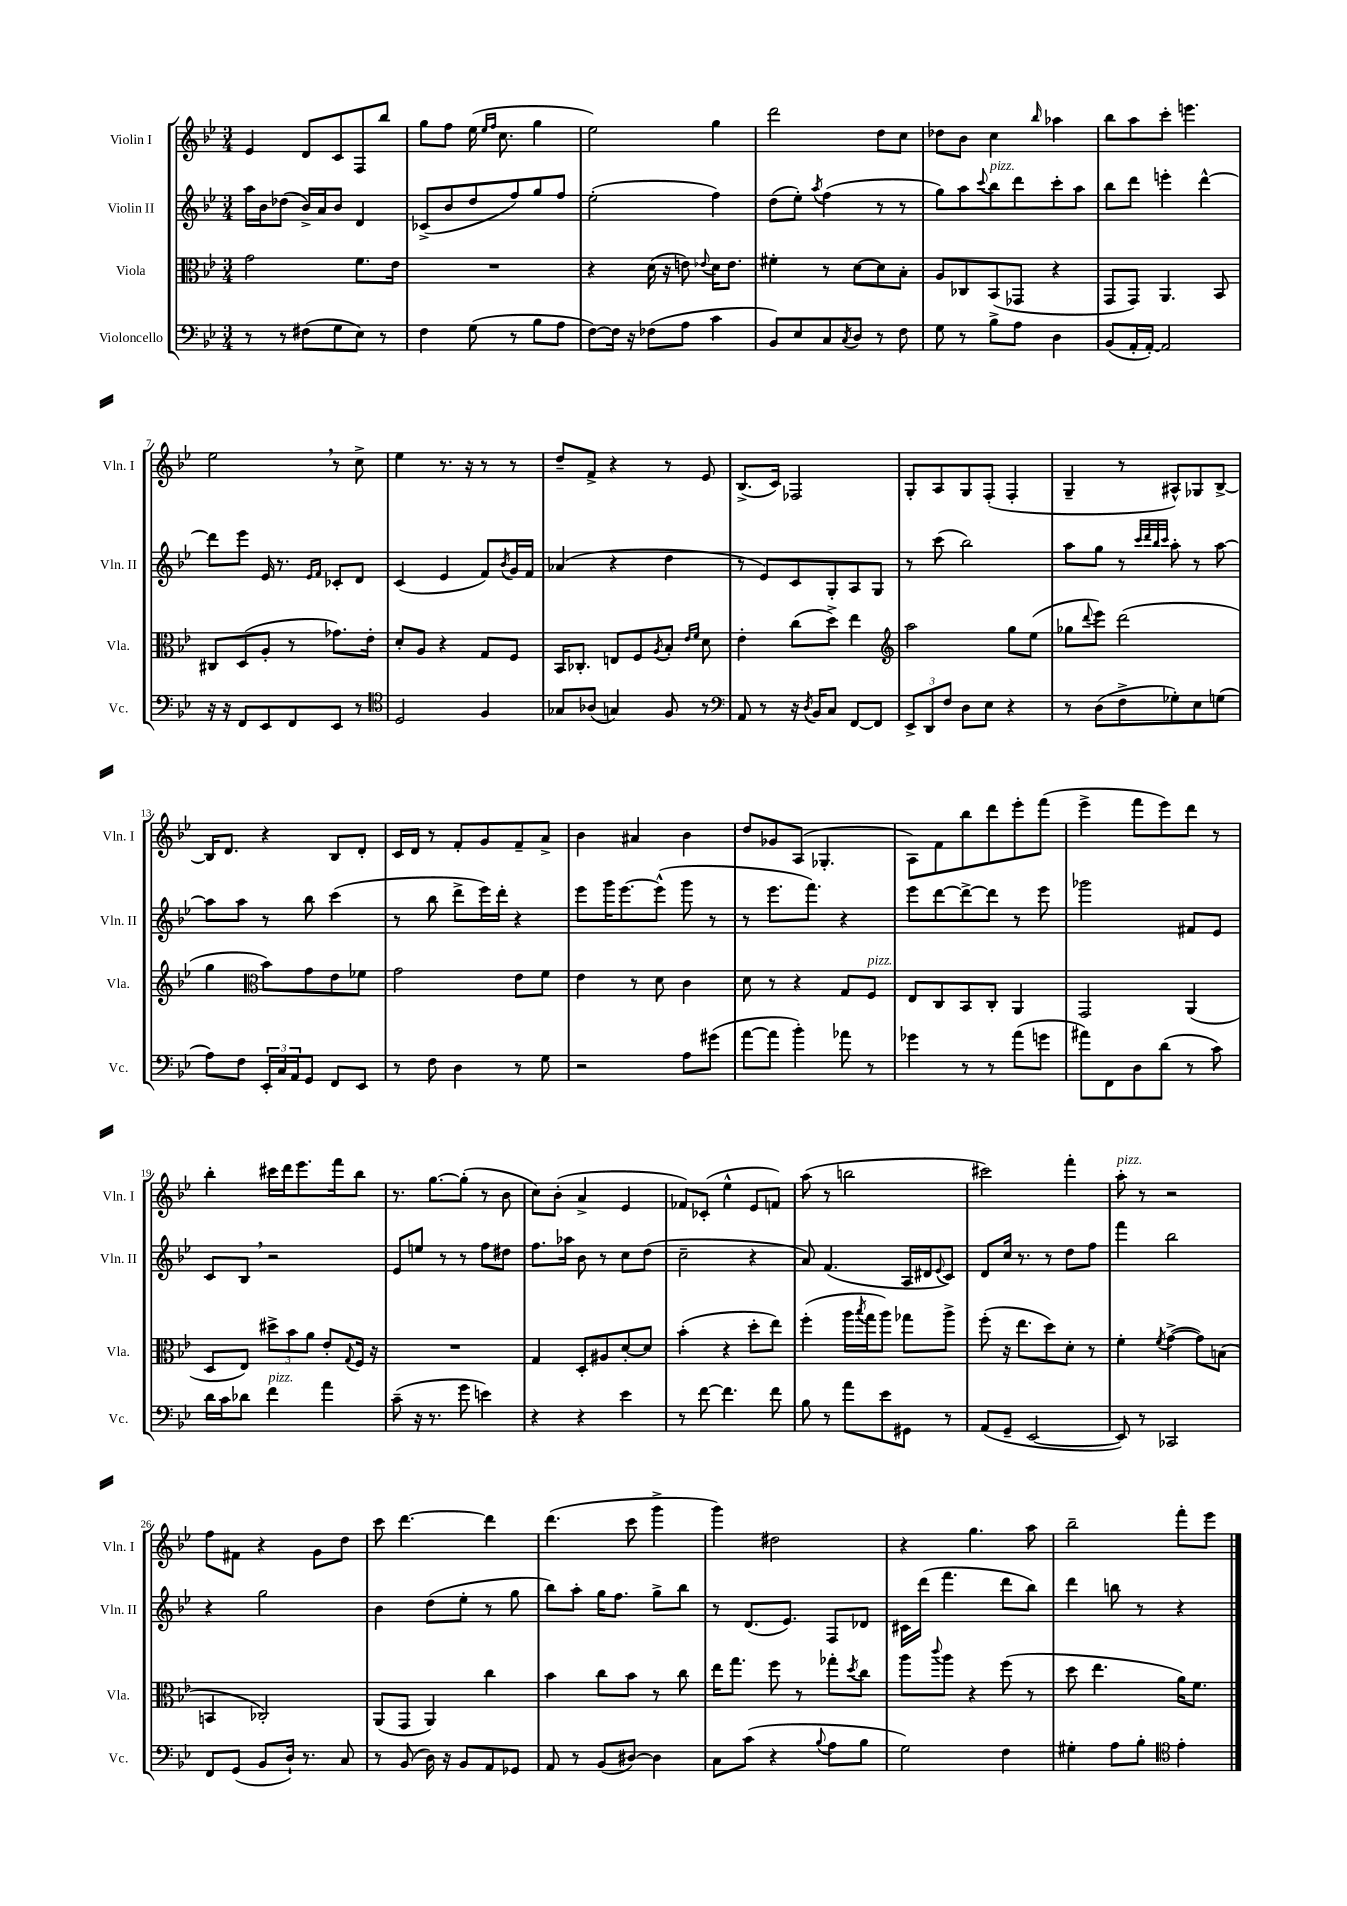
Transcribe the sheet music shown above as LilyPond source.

<<
\new StaffGroup <<
\new Staff = "s0" \with { instrumentName = "Violin I" shortInstrumentName = "Vln. I" } {
    \clef treble \key bes \major \numericTimeSignature \time 3/4
    ees'4 d'8 c'8 f8 bes''8 |
    g''8 f''8 ees''16( \grace { ees''16 f''16 } c''8. g''4 |
    ees''2) g''4 |
    d'''2 d''8 c''8 |
    des''8 bes'8 c''4 \grace { bes''16 } aes''4 |
    bes''8 a''8 c'''8-. e'''4. |
    ees''2 \breathe r8 c''8-> |
    ees''4 r8. r16 r8 r8 |
    d''8-- f'8-> r4 r8 ees'8 |
    bes8.->( c'16) fes2 |
    g8-. a8 g8 f8-.( f4-. |
    g4-- r8 ais8-^) ges8 bes8~-> |
    bes16 d'8. r4 bes8 d'8-. |
    c'16 d'16 r8 f'8-. g'8 f'8-- a'8-> |
    bes'4 ais'4 bes'4 |
    d''8 ges'8 a8( ges4.-. |
    a8) f'8 bes''8 d'''8 ees'''8-. f'''8( |
    ees'''4-> f'''8 ees'''8) d'''8 r8 |
    bes''4-. cis'''16 d'''16 ees'''8. f'''16 bes''8 |
    r8. g''8.~ g''8-.( r8 bes'8 |
    c''8) bes'8-.( a'4-> ees'4 |
    fes'8) ces'8-.( ees''4-^ ees'8 f'8) |
    a''8( r8 b''2 |
    cis'''2) f'''4-. |
    a''8-.^\markup { \italic "pizz." } r8 r2 |
    f''8 fis'8 r4 g'8 d''8 |
    c'''8 d'''4.~ d'''4 |
    d'''4.( c'''8 g'''4-> |
    g'''4) dis''2 |
    r4 g''4. a''8 |
    bes''2-- f'''8-. ees'''8 \bar "|." |
}
\new Staff = "s1" \with { instrumentName = "Violin II" shortInstrumentName = "Vln. II" } {
    \clef treble \key bes \major \numericTimeSignature \time 3/4
    a''16 bes'16 des''8( bes'16->) a'16 bes'8 d'4 |
    ces'8->( bes'8 d''8 f''8) g''8 f''8 |
    ees''2-.( f''4) |
    d''8( ees''8-.) \acciaccatura { a''8 } f''4( r8 r8 |
    g''8) a''8 \appoggiatura { c'''8 } bes''8^\markup { \italic "pizz." } d'''8 c'''8-. a''8 |
    bes''8 d'''8 e'''4-. d'''4~-^ |
    d'''8 ees'''8 ees'16 r8. \grace { ees'16 f'16 } ces'8-. d'8 |
    c'4( ees'4 f'8) \acciaccatura { bes'8 } g'16 f'16 |
    aes'4( r4 d''4 |
    r8 ees'8) c'8 g8-. a8 g8 |
    r8 c'''8( bes''2) |
    a''8 g''8 r8 \grace { c'''32 d'''32 bes''32 c'''32 } a''8-. r8 a''8~ |
    a''8 a''8 r8 bes''8 c'''4( |
    r8 bes''8 d'''8-> ees'''16) d'''16-. r4 |
    ees'''8 g'''16 ees'''8.~ ees'''8-^( g'''8 r8 |
    r8 ees'''8. f'''8.) r4 |
    ees'''8 d'''8~ d'''8~-> d'''8 r8 ees'''8 |
    ges'''2 fis'8 ees'8 |
    c'8 bes8 \breathe r2 |
    ees'8 e''8 r8 r8 f''8 dis''8 |
    f''8. aes''16 bes'8 r8 c''8 d''8( |
    c''2-- r4 |
    a'8) f'4.( a16 dis'16 \appoggiatura { ees'8 } c'8) |
    d'8 c''16 r8. r8 d''8 f''8 |
    f'''4 bes''2 |
    r4 g''2 |
    bes'4 d''8( ees''8-. r8 g''8 |
    bes''8) a''8-. g''16 f''8. g''8-> bes''8 |
    r8 d'8.( ees'8.) f8 des'8 |
    cis'16 d'''16( f'''4. d'''8 bes''8) |
    d'''4 b''8 r8 r4 \bar "|." |
}
\new Staff = "s2" \with { instrumentName = "Viola" shortInstrumentName = "Vla." } {
    \clef alto \key bes \major \numericTimeSignature \time 3/4
    g'2 f'8. ees'16 |
    R2. |
    r4 d'16( r16 e'8) \appoggiatura { ees'8 } d'16 ees'8. |
    fis'4-. r8 d'8~ d'8 bes8-. |
    a8 ces8 bes,8( ges,8 r4 |
    g,8 g,8) a,4. bes,8 |
    cis8 d8( a8-. r8 ges'8.) ees'16-. |
    d'8-. a8 r4 g8 f8 |
    bes,16 ces8.-. e8 f8 \acciaccatura { a8 } bes8-. \grace { ees'16 f'16 } d'8 |
    ees'4-. c''8( d''8->) ees''4 |
    \clef treble a''2 g''8 ees''8( |
    ges''8 \appoggiatura { d'''8 } ees'''8) d'''2( |
    g''4 \clef alto bes'8) g'8 ees'8 fes'8 |
    g'2 ees'8 f'8 |
    ees'4 r8 d'8 c'4 |
    d'8 r8 r4 g8 f8^\markup { \italic "pizz." } |
    ees8 c8 bes,8 c8-. a,4 |
    g,2 a,4( |
    d8 ees8) \tuplet 3/2 { dis''8-> bes'8 a'8 } ees'8-. \appoggiatura { g8 } f16 r16 |
    R2. |
    g4 d8-. ais8 d'8~-. d'8 |
    bes'4-.( r4 d''8-. ees''8) |
    f''4-.( a''16 \acciaccatura { bes''8 } g''16 a''8) ges''8 a''8-> |
    f''8-.( r16 ees''8. d''8) d'8-. r8 |
    f'4-. \acciaccatura { f'8 } g'4~->( g'8) b8( |
    b,4 ces2-.) |
    a,8( g,8 a,4) c''4 |
    bes'4 c''8 bes'8 r8 c''8 |
    ees''16 g''8. f''8 r8 ges''8-. \acciaccatura { d''8 } c''8 |
    a''8 \appoggiatura { c'''8 } a''8 r4 f''8( r8 |
    d''8 ees''4. a'16) f'8. \bar "|." |
}
\new Staff = "s3" \with { instrumentName = "Violoncello" shortInstrumentName = "Vc." } {
    \clef bass \key bes \major \numericTimeSignature \time 3/4
    r8 r8 fis8( g8 ees8) r8 |
    f4 g8( r8 bes8 a8 |
    f8~) f16 r16 fes8( a8 c'4 |
    bes,8) ees8 c8 \acciaccatura { c8 } d8 r8 f8 |
    g8 r8 bes8-> a8 d4 |
    bes,8( a,16-. a,16~-.) a,2 |
    r16 r16 f,8 ees,8 f,8 ees,8 r8 |
    \clef tenor d2 f4 |
    ges8 aes8( g4) f8 r8 |
    \clef bass a,8 r8 r16 \acciaccatura { d8 } bes,16 c8 f,8~ f,8 |
    \tuplet 3/2 { ees,8-> d,8 f8 } d8 ees8 r4 |
    r8 d8( f8-> ges8-.) ees8 g8( |
    a8) f8 \tuplet 3/2 { ees,16-. c16 a,16 } g,8 f,8 ees,8 |
    r8 f8 d4 r8 g8 |
    r2 a8 gis'8( |
    a'8~ a'8 bes'4-.) aes'8 r8 |
    ges'4 r8 r8 a'8( g'8 |
    ais'8) f,8 d8 d'8( r8 c'8) |
    d'16 c'16 des'8 f'4^\markup { \italic "pizz." } a'4 |
    c'8--( r16 r8. g'8 e'4) |
    r4 r4 ees'4 |
    r8 f'8~ f'4. f'8 |
    bes8 r8 a'8 ees'8 gis,8 r8 |
    a,8( g,8-- ees,2~ |
    ees,8) r8 ces,2 |
    f,8 g,8( bes,8 d16-!) r8. c8 |
    r8 bes,8( d16) r16 bes,8 a,8 ges,8 |
    a,8 r8 bes,8( dis8~) dis4 |
    c8 c'8( r4 \appoggiatura { bes8 } a8 bes8 |
    g2) f4 |
    gis4-. a8 bes8-. \clef tenor ees'4-. \bar "|." |
}
>>
>>
